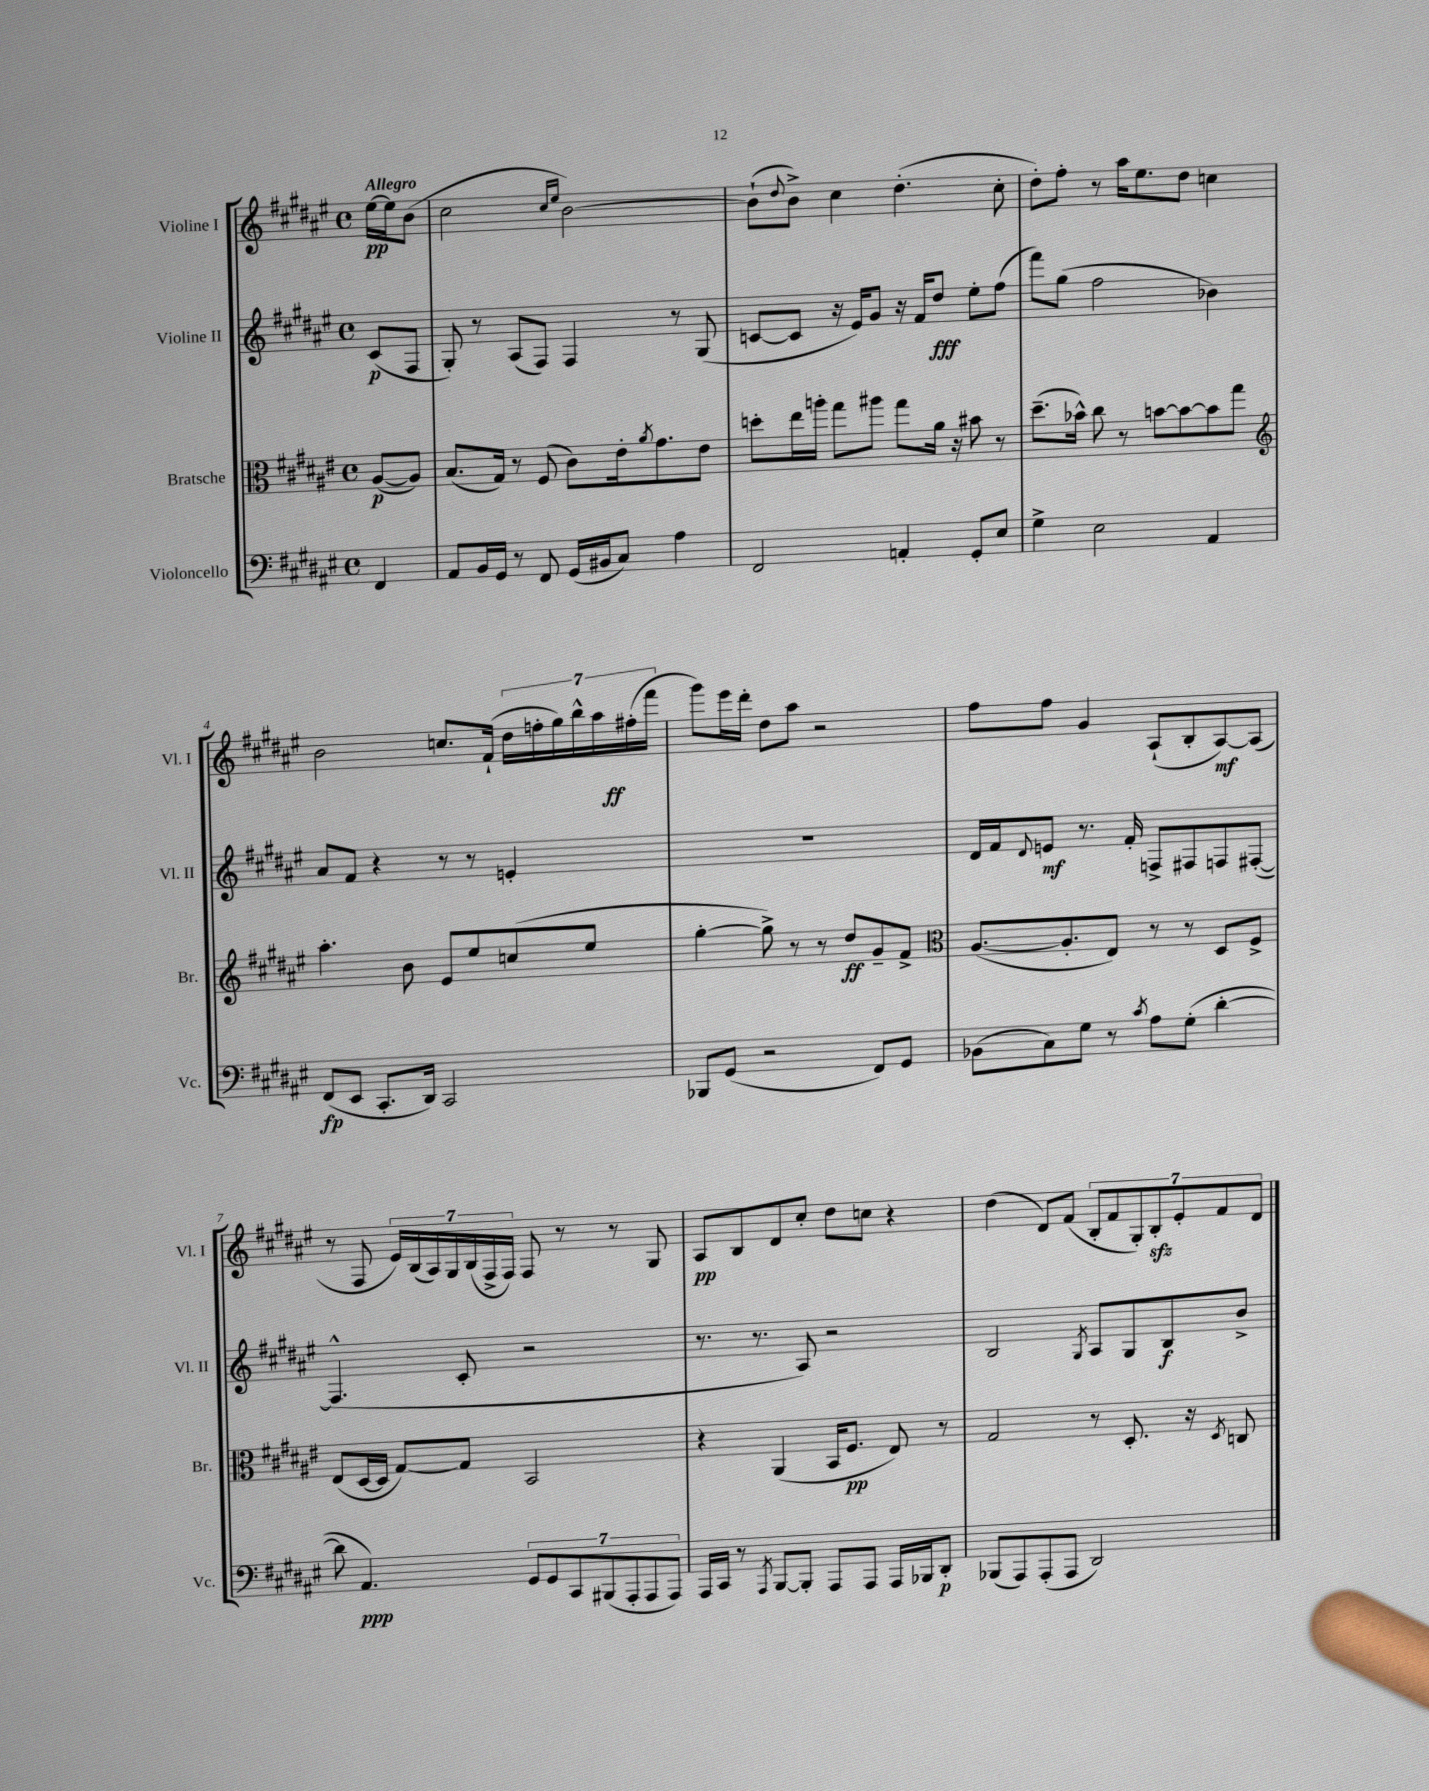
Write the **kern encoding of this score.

**kern	**dynam	**kern	**dynam	**kern	**dynam	**kern	**dynam
*part4	*part4	*part3	*part3	*part2	*part2	*part1	*part1
*staff4	*staff4	*staff3	*staff3	*staff2	*staff2	*staff1	*staff1
*I"Violoncello	*	*I"Bratsche	*	*I"Violine II	*	*I"Violine I	*
*I'Vc.	*	*I'Br.	*	*I'Vl. II	*	*I'Vl. I	*
*clefF4	*	*clefC3	*	*clefG2	*	*clefG2	*
*k[f#c#g#d#a#e#]	*	*k[f#c#g#d#a#e#]	*	*k[f#c#g#d#a#e#]	*	*k[f#c#g#d#a#e#]	*
*M4/4	*	*M4/4	*	*M4/4	*	*M4/4	*
*met(c)	*	*met(c)	*	*met(c)	*	*met(c)	*
=	=	=	=	=	=	=	=
!	!	!	!	!	!	!LO:TX:a:B:t=Allegro	!
4FF#/	.	([8A#/L	p	(8c#/L	p	[16ee#\LL	pp
.	.	.	.	.	.	16ee#\J]	.
.	.	8A#/J])	.	8F#/J	.	(8b\J	.
=1	=1	=1	=1	=1	=1	=1	=1
8AA#/L	.	(8.B/L	.	8G#'/)	.	2cc#\	.
16BB/L	.	.	.	8r	.	.	.
16GG#/JJ	.	16G#/Jk)	.	.	.	.	.
8r	.	8r	.	(8A#/L	.	.	.
8FF#/	.	(8F#/	.	8F#/J)	.	.	.
.	.	.	.	.	.	16qqcc#/LL	.
.	.	.	.	.	.	16qqee#/JJ	.
(16GG#/LL	.	8c#\L)	.	4F#/	.	[2b\)	.
16BB#X/J	.	.	.	.	.	.	.
8C#/J)	.	16e#'\k	.	.	.	.	.
.	.	8qa#/	.	.	.	.	.
.	.	8.g#\	.	.	.	.	.
4A#\	.	.	.	8r	.	.	.
.	.	8e#\J	.	(8G#/	.	.	.
=2	=2	=2	=2	=2	=2	=2	=2
2FF#/	.	8ddn'\L	.	[8cn/L	.	(8b`\L]	.
.	.	.	.	.	.	8qqdd#/	.
.	.	16ee#\L	.	8c/J]	.	8b^\J)	.
.	.	16aan'\JJ	.	.	.	.	.
.	.	8gg#\L	.	16r	.	4cc#\	.
.	.	.	.	16e#/KL)	.	.	.
.	.	8aa#X\J	.	8g#/J	.	.	.
4AAn'/	.	8gg#\L	.	16r	.	(4.dd#'\	.
.	.	.	.	16f#/KL	.	.	.
.	.	16a#\Jk	.	8dd#/J	fff	.	.
.	.	16r	.	.	.	.	.
8GG#'/L	.	8b#X\	.	8ee#'\L	.	.	.
8E#/J	.	8r	.	(8ff#\J	.	8cc#'\	.
=3	=3	=3	=3	=3	=3	=3	=3
4G#^\	.	(8.dd#~\L	.	8fff#\L)	.	8dd#'\L)	.
.	.	.	.	(8gg#\J	.	8ff#'\J	.
.	.	16b-X^^\Jk)	.	.	.	.	.
2E#\	.	8cc#\	.	2ff#\	.	8r	.
.	.	8r	.	.	.	16aa#\KL	.
.	.	.	.	.	.	8.ee#\	.
.	.	[8bn\L	.	.	.	.	.
.	.	8b\_	.	.	.	8dd#\J	.
4AA#/	.	8b\]	.	4b-X\)	.	4ccn\	.
.	.	8gg#\J	.	.	.	.	.
!!LO:LB:g=z
=4	=4	=4	=4	=4	=4	=4	=4
*	*	*clefG2	*	*	*	*	*
(8FF#/L	fp	4.aa#'\	.	8a#/L	.	2b\	.
8EE#/J	.	.	.	8f#/J	.	.	.
8.CC#'/L	.	.	.	4r	.	.	.
.	.	8b\	.	.	.	.	.
16DD#/Jk)	.	.	.	.	.	.	.
2CC#/	.	8e#/L	.	8r	.	8.ccn/L	.
.	.	8ee#/	.	8r	.	.	.
.	.	.	.	.	.	(16f#`/Jk	.
.	.	(8ccn/	.	4en'/	.	28dd#\LL	.
.	.	.	.	.	.	28ffn'\	.
.	.	.	.	.	.	28gg#\)	.
.	.	.	.	.	.	28bb^^\	.
.	.	8ee#/J	.	.	.	.	.
.	.	.	.	.	.	28aa#\	.
.	.	.	.	.	.	(28ff#X'\	ff
.	.	.	.	.	.	28fff#\JJ	.
=5	=5	=5	=5	=5	=5	=5	=5
8BBB-X/L	.	[4gg#'\	.	1r	.	8ggg#\L)	.
(8GG#/J	.	.	.	.	.	16eee#\L	.
.	.	.	.	.	.	16ddd#'\JJ	.
2r	.	8gg#^\])	.	.	.	8dd#\L	.
.	.	8r	.	.	.	8aa#\J	.
.	.	8r	.	.	.	2r	.
.	.	8dd#/L	ff	.	.	.	.
8FF#/L)	.	8g#~/	.	.	.	.	.
8GG#/J	.	8f#^/J	.	.	.	.	.
=6	=6	=6	=6	=6	=6	=6	=6
*	*	*clefC3	*	*	*	*	*
(8BB-X\L	.	([8.A#/L	.	16d#/LL	.	8ff#\L	.
.	.	.	.	16f#/J	.	.	.
.	.	.	.	8qqd#/	.	.	.
8C#\)	.	.	.	8en/J	mf	8ff#\J	.
.	.	8.A#'/]	.	.	.	.	.
8G#\J	.	.	.	8.r	.	4g#/	.
8r	.	8E#/J)	.	.	.	.	.
.	.	.	.	16f#'/	.	.	.
8qc#/	.	.	.	.	.	.	.
8A#\L	.	8r	.	8Fn^/L	.	(8A#`/L	.
(8G#'\J	.	8r	.	8F#X/	.	8B'/	.
[4d#'\	.	8D#/L	.	8Fn/	.	[8A#/)	mf
.	.	8F#^/J	.	([8F#X'/J	.	(8A#/J]	.
!!LO:LB:g=z
=7	=7	=7	=7	=7	=7	=7	=7
8d#\]	.	(8E#/L	.	4.F#^^/]	.	8r	.
4.AA#/)	ppp	[16D#/L	.	.	.	8F#/	.
.	.	16D#/JJ]	.	.	.	.	.
.	.	[8G#/L)	.	.	.	28e#/LL)	.
.	.	.	.	.	.	(28B/	.
.	.	.	.	.	.	28A#/)	.
.	.	.	.	.	.	28G#/	.
.	.	8G#/J]	.	8c#'/	.	.	.
.	.	.	.	.	.	(28B/	.
.	.	.	.	.	.	28F#^/	.
.	.	.	.	.	.	28F#/JJ)	.
14GG#/L	.	2BB/	.	2r	.	8F#/	.
14GG#/	.	.	.	.	.	.	.
.	.	.	.	.	.	8r	.
14CC#/	.	.	.	.	.	.	.
(14BBB#X/	.	.	.	.	.	.	.
.	.	.	.	.	.	8r	.
14AAA#'/	.	.	.	.	.	.	.
14AAA#/	.	.	.	.	.	.	.
.	.	.	.	.	.	8G#/	.
14AAA#/J)	.	.	.	.	.	.	.
=8	=8	=8	=8	=8	=8	=8	=8
16AAA#/LL	.	4r	.	8.r	.	8A#/L	pp
16CC#/JJ	.	.	.	.	.	.	.
8r	.	.	.	.	.	8B/	.
.	.	.	.	8.r	.	.	.
8qAAA#/	.	.	.	.	.	.	.
[8BBB/L	.	(4AA#/	.	.	.	8d#/	.
8BBB'/J]	.	.	.	8A#/)	.	8cc#'/J	.
8AAA#/L	.	16BB/KL	.	2r	.	8dd#\L	.
.	.	8.F#/J	pp	.	.	.	.
8AAA#/J	.	.	.	.	.	8ccn\J	.
16AAA#/LL	.	8E#/)	.	.	.	4r	.
16BBB-X/J	.	.	.	.	.	.	.
8DD#'/J	p	8r	.	.	.	.	.
=9	=9	=9	=9	=9	=9	=9	=9
(8BBB-X/L	.	2G#/	.	2B/	.	(4dd#\	.
8AAA#/)	.	.	.	.	.	.	.
(8AAA#'/	.	.	.	.	.	8d#/L)	.
8AAA#/J	.	.	.	.	.	(8f#/J	.
.	.	.	.	8qG#/	.	.	.
2DD#/)	.	8r	.	8A#/L	.	14B'/L	.
.	.	.	.	.	.	14f#/	.
.	.	8.D#'/	.	8G#/	.	.	.
.	.	.	.	.	.	14G#'/)	.
.	.	.	.	.	.	14Bzz'/	.
.	.	.	.	8B/	f	.	.
.	.	.	.	.	.	14e#'/	.
.	.	16r	.	.	.	.	.
.	.	.	.	.	.	14f#/	.
.	.	8qD#/	.	.	.	.	.
.	.	8Cn/	.	8b^/J	.	.	.
.	.	.	.	.	.	14d#/J	.
==	==	==	==	==	==	==	==
*-	*-	*-	*-	*-	*-	*-	*-
